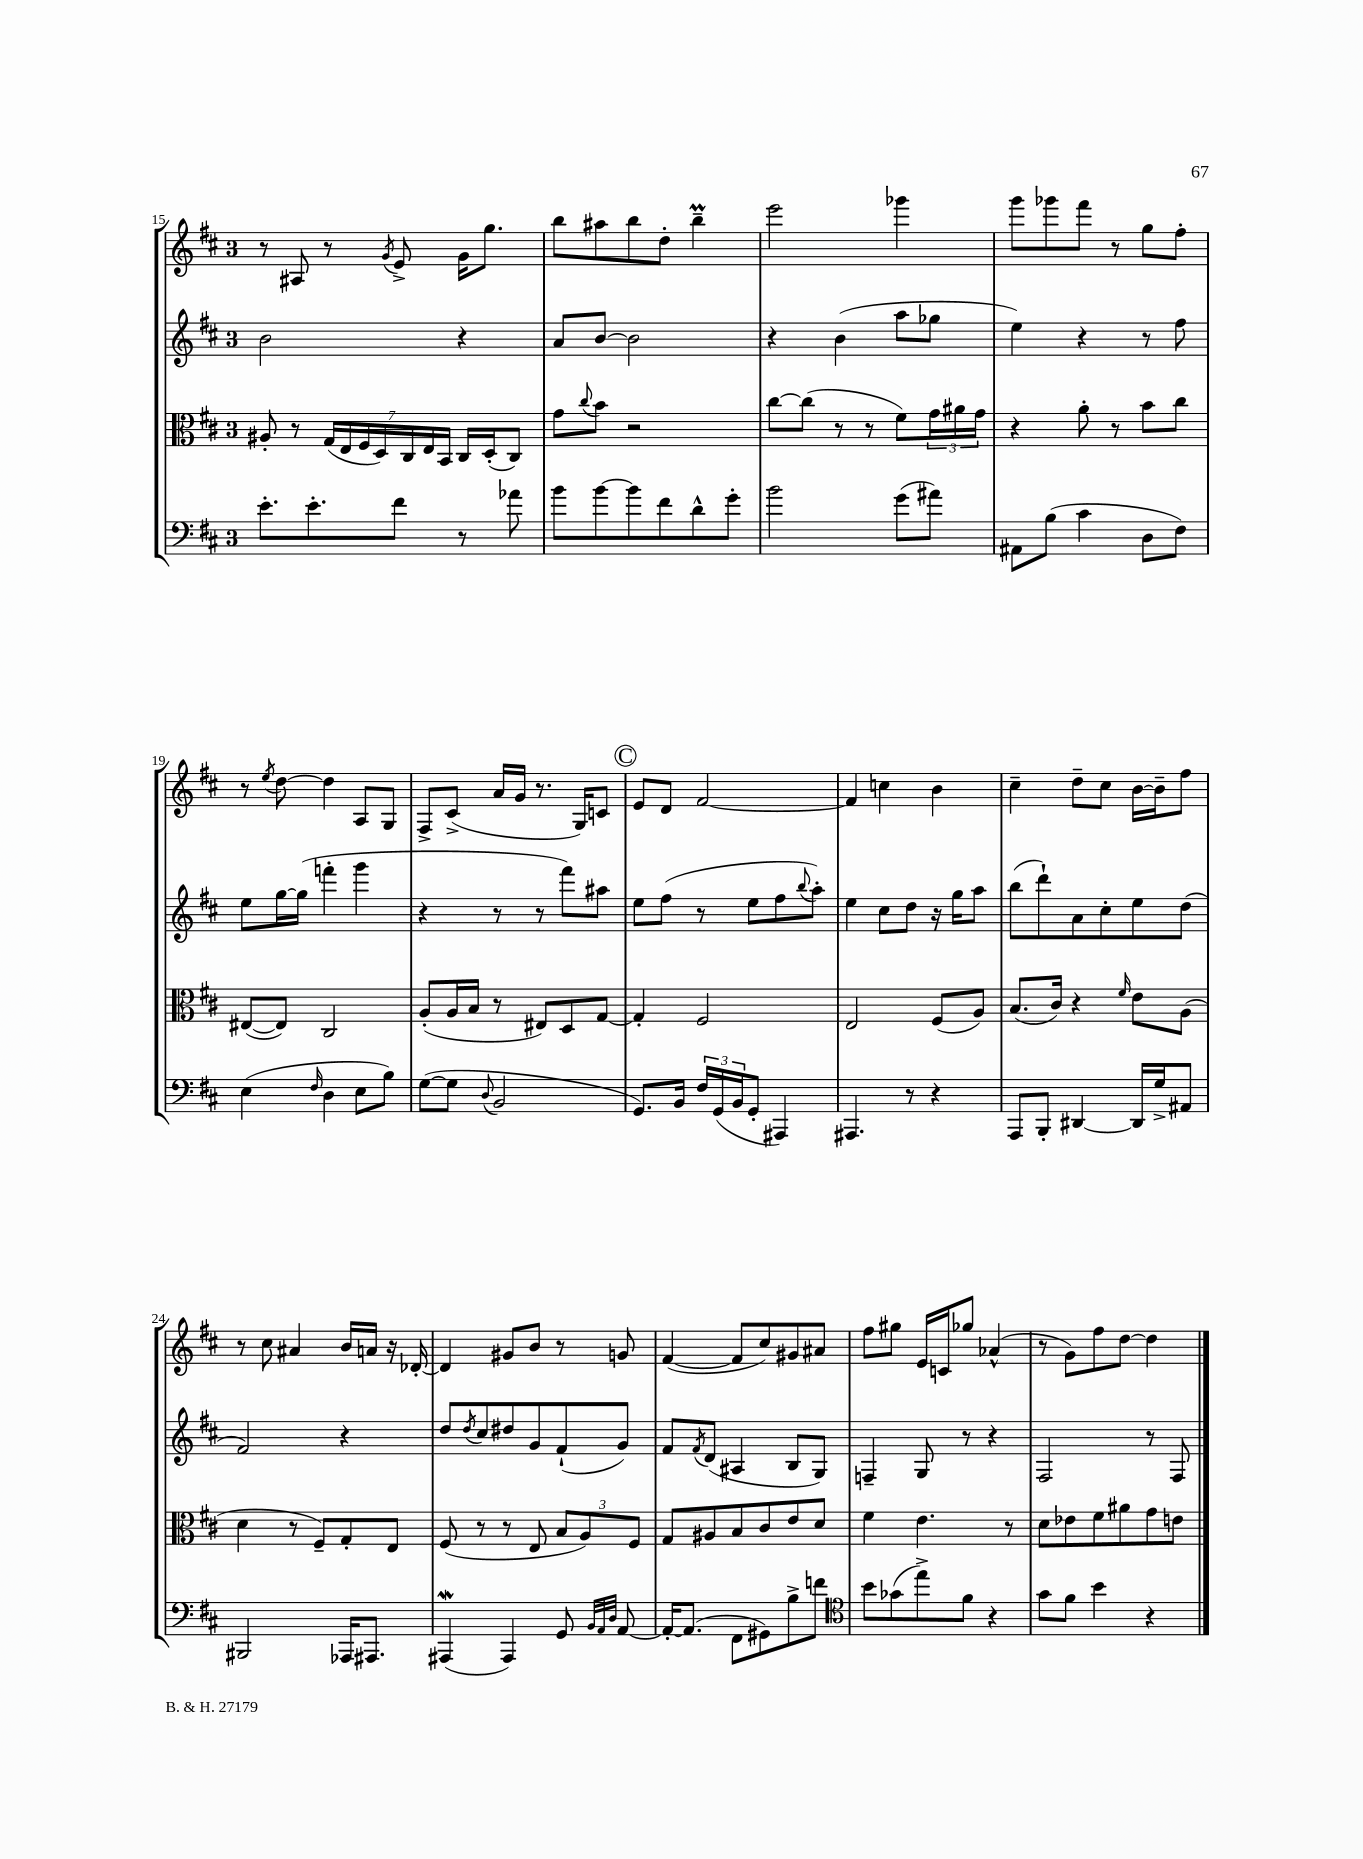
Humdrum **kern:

**kern	**kern	**kern	**kern
*staff4	*staff3	*staff2	*staff1
*clefF4	*clefC3	*clefG2	*clefG2
*k[f#c#]	*k[f#c#]	*k[f#c#]	*k[f#c#]
*M3/4	*M3/4	*M3/4	*M3/4
8.e'\L	8A#'/	2b\	8r
.	8r	.	8A#/
8.e'\	.	.	.
.	(28G/LL	.	8r
.	28E/	.	.
.	28F#/	.	.
.	28D/)	.	.
.	.	.	8qg/
8f#\J	.	.	8e^/
.	28C#/	.	.
.	28E/	.	.
.	28BB/JJ	.	.
8r	16C#/LL	4r	16g\LK
.	(16D'/J	.	8.gg\J
8a-\	8C#/J)	.	.
=	=	=	=
8b\L	8g\L	8a/L	8bb\L
.	8qqcc#/	.	.
[8b\	8b\J	[8b/J	8aa#\
8b\]	2r	2b\]	8bb\
8f#\	.	.	8dd'\J
8d^^\	.	.	4bb~\
8g'\J	.	.	.
=	=	=	=
2b\	[8cc#\L	4r	2eee\
.	(8cc#\]J	.	.
.	8r	(4b\	.
.	8r	.	.
(8g\L	8f#\L)	8aa\L	4ggg-\
8a#\J)	24g\L	8gg-\J	.
.	24a#\	.	.
.	24g\JJ	.	.
=	=	=	=
8AA#\L	4r	4ee\)	8ggg\L
(8B\J	.	.	8ggg-\
4c#\	8a'\	4r	8fff#\J
.	8r	.	8r
8D\L	8b\L	8r	8gg\L
8F#\J)	8cc#\J	8ff#\	8ff#'\J
=	=	=	=
(4E\	([8E#/L	8ee\L	8r
.	.	.	8qee/
.	8E#/]J)	[16gg\L	[8dd\
.	.	(16gg\]JJ	.
16qqF#/	.	.	.
4D\	2C#/	4fff'\	4dd\]
8E\L	.	4ggg\	8A/L
8B\J)	.	.	8G/J
=	=	=	=
([8G\L	(8A'/L	4r	8F#^/L
8G\]J	16A/L	.	(8c#^/J
.	16B/JJ	.	.
8qqD/	.	.	.
2BB/	8r	8r	16a/LL
.	.	.	16g/JJ
.	8E#/L)	8r	8.r
.	8D/	8fff#\L)	.
.	.	.	16G/LK)
.	[8G/J	8aa#\J	8c/J
=	=	=	=
8.GG/L)	4G'/]	8ee\L	8e/L
.	.	(8ff#\J	8d/J
16BB/Jk	.	.	.
24F#/LL	2F#/	8r	[2f#/
(24GG/	.	.	.
24BB/J	.	.	.
8GG'/J	.	8ee\L	.
4AAA#/)	.	8ff#\	.
.	.	8qqbb/	.
.	.	8aa'\J)	.
=	=	=	=
4.AAA#/	2E/	4ee\	4f#/]
.	.	8cc#\L	4cc\
8r	.	8dd\J	.
4r	(8F#/L	16r	4b\
.	.	16gg\LK	.
.	8A/J)	8aa\J	.
=	=	=	=
8AAA/L	(8.B/L	(8bb\L	4cc#~\
8BBB'/J	.	8ddd`\)	.
.	16c#/Jk)	.	.
[4DD#/	4r	8a\	8dd~\L
.	.	8cc#'\	8cc#\J
.	16qqf#/	.	.
16DD#/]LL	8e\L	8ee\	[16b\LL
16G^/J	.	.	16b~\]J
8AA#/J	(8A\J	(8dd\J	8ff#\J
=	=	=	=
2BBB#/	4d\	2f#/)	8r
.	.	.	8cc#\
.	8r	.	4a#/
.	8F#~/L)	.	.
16AAA-/LK	8G'/	4r	16b/LL
8.AAA#/J	.	.	16a/JJ
.	8E/J	.	16r
.	.	.	[16d-'/
=	=	=	=
(4AAA#/	(8F#/	8dd/L	4d-/]
.	.	8qdd/	.
.	8r	8cc#/	.
4AAA#/)	8r	8dd#/	8g#/L
.	8E/	8g/	8b/J
8GG/	12B/L	(8f#`/	8r
.	12A/)	.	.
32qqBB/LLL	.	.	.
32qqAA/	.	.	.
32qqD/JJJ	.	.	.
[8AA/	.	8g/J)	8g/
.	12F#/J	.	.
=	=	=	=
16AA'/_LK	8G/L	8f#/L	([4f#/
(8.AA/]J	.	.	.
.	.	8qf#/	.
.	8A#/	(8d/J	.
8FF#\L	8B/	4A#/	8f#/]L
8GG#\)	8c#/	.	8cc#/)
8B^\	8e/	8B/L	8g#/
8f\J	8d/J	8G/J)	8a#/J
=	=	=	=
*clefC4	*	*	*
8b\L	4f#\	4F~/	8ff#\L
(8g-\	.	.	8gg#\J
8ee^\)	4.e\	8G/	16e/LL
.	.	.	16c/J
8f#\J	.	8r	8gg-/J
4r	.	4r	(4a-^^/
.	8r	.	.
=	=	=	=
8g\L	8d\L	2F#/	8r
8f#\J	8e-\	.	8g\L)
4b\	8f#\	.	8ff#\
.	8a#\	.	[8dd\J
4r	8g\	8r	4dd\]
.	8e\J	8F#/	.
==	==	==	==
*-	*-	*-	*-
